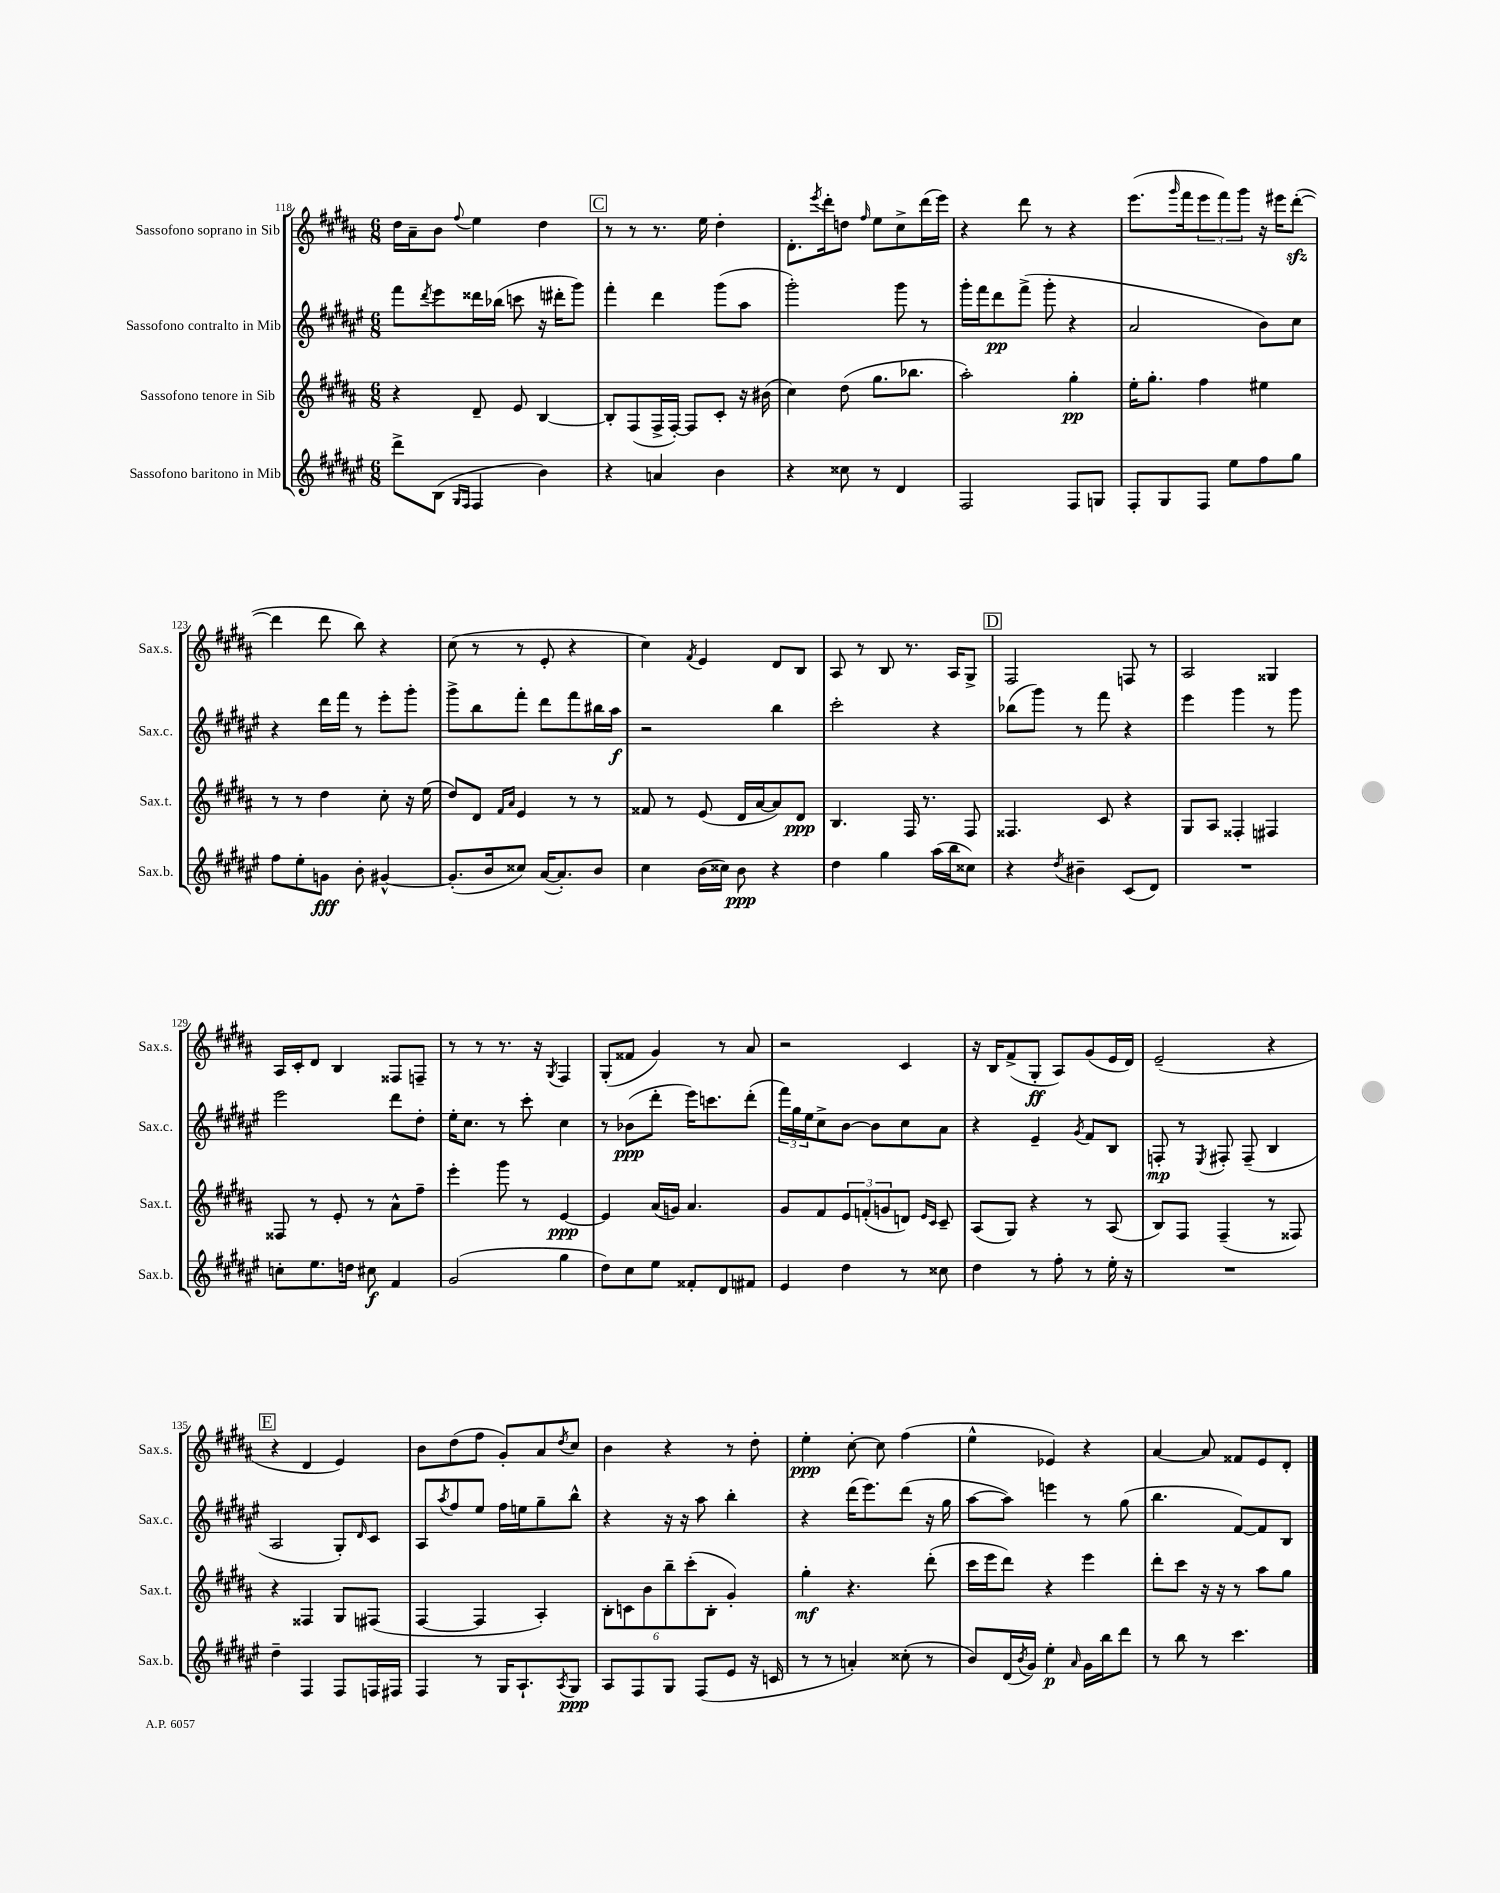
<<
\new StaffGroup <<
\new Staff = "s0" \with { instrumentName = "Sassofono soprano in Sib" shortInstrumentName = "Sax.s." } {
    \clef treble \key b \major \numericTimeSignature \time 6/8
    dis''16 ais'16-- b'8 \appoggiatura { fis''8 } e''4 dis''4 |
    \mark \markup { \box "C" } r8 r8 r8. e''16 dis''4-. |
    dis'8.-. \acciaccatura { e'''8 } dis'''16-. d''8 \grace { fis''16 } e''8 cis''8-> dis'''16( e'''16) |
    r4 dis'''8 r8 r4 |
    e'''8.( \grace { gis'''16 } fis'''16 \tuplet 3/2 { e'''8 fis'''8) gis'''8 } r16 eis'''16 dis'''8~-.\sfz( |
    dis'''4 dis'''8 b''8) r4 |
    cis''8( r8 r8 e'8-. r4 |
    cis''4) \acciaccatura { fis'8 } e'4 dis'8 b8 |
    ais8 r8 b8 r8. ais16 gis8-> |
    \mark \markup { \box "D" } fis2 f8 r8 |
    ais2 gisis4 |
    ais16 cis'16-. dis'8 b4 fisis8 f8-- |
    r8 r8 r8. r16 \acciaccatura { gis8 } fis4 |
    gis8-.( fisis'8 gis'4) r8 ais'8 |
    r2 cis'4 |
    r16 b16 fis'8->( gis8-.\ff ais8) gis'8( e'16 dis'16) |
    e'2--( r4 |
    \mark \markup { \box "E" } r4 dis'4 e'4) |
    b'8 dis''8( fis''8 gis'8-.) ais'8 \acciaccatura { dis''8 } cis''8 |
    b'4 r4 r8 dis''8-. |
    e''4-.\ppp cis''8~-. cis''8 fis''4( |
    e''4-^ ees'4) r4 |
    ais'4~ ais'8 fisis'8 e'8 dis'8-. \bar "|." |
}
\new Staff = "s1" \with { instrumentName = "Sassofono contralto in Mib" shortInstrumentName = "Sax.c." } {
    \clef treble \key fis \major \numericTimeSignature \time 6/8
    fis'''8 \acciaccatura { dis'''8 } eis'''8 disis'''16 bes''16( c'''8 r16 dis'''16-. gis'''8) |
    \mark \markup { \box "C" } fis'''4-. dis'''4 gis'''8( ais''8 |
    gis'''2-.) gis'''8 r8 |
    gis'''16-. fis'''16 dis'''8\pp fis'''8->( gis'''8-. r4 |
    ais'2 b'8) cis''8 |
    r4 dis'''16 fis'''16 r8 eis'''8-. gis'''8-. |
    gis'''8-> b''8 fis'''8-. dis'''8 fis'''8 bis''16 ais''16\f |
    r2 b''4 |
    cis'''2-. r4 |
    \mark \markup { \box "D" } bes''8( gis'''8) r8 fis'''8 r4 |
    eis'''4 gis'''4 r8 gis'''8 |
    eis'''2 dis'''8 dis''8-. |
    eis''16-. cis''8. r8 cis'''8-. cis''4 |
    r8 bes'8\ppp( dis'''8-. eis'''16) c'''8. dis'''8-.( |
    \tuplet 3/2 { fis'''16) gis''16 eis''16 } cis''8-> b'8~ b'8 cis''8 ais'8 |
    r4 eis'4-- \acciaccatura { gis'8 } fis'8 b8 |
    f8-.\mp r8 \acciaccatura { eis8 } fis8-. fis8--( b4 |
    \mark \markup { \box "E" } ais2 gis8-.) \grace { dis'16 } cis'8 |
    ais8 \acciaccatura { ais''8 } fis''8 eis''8 fis''16 e''16 gis''8-- b''8-^ |
    r4 r16 r16 ais''8 b''4-. |
    r4 dis'''16( eis'''8.) dis'''8( r16 gis''16 |
    ais''8~ ais''8) e'''4 r8 gis''8( |
    b''4. fis'8~) fis'8 b8 \bar "|." |
}
\new Staff = "s2" \with { instrumentName = "Sassofono tenore in Sib" shortInstrumentName = "Sax.t." } {
    \clef treble \key b \major \numericTimeSignature \time 6/8
    r4 dis'8-- e'8 b4~ |
    \mark \markup { \box "C" } b8-. fis8( fis16-> fis16~-.) fis8 cis'8-. r16 bis'16( |
    cis''4) dis''8( gis''8. bes''8. |
    ais''2-.) gis''4-.\pp |
    e''16-. gis''8.-. fis''4 eis''4 |
    r8 r8 dis''4 cis''8-. r16 e''16( |
    dis''8) dis'8 \grace { fis'16 ais'16 } e'4 r8 r8 |
    fisis'8 r8 e'8( dis'16 ais'16~ ais'8) dis'8\ppp |
    b4. fis16 r8. fis8 |
    \mark \markup { \box "D" } fisis4. cis'8 r4 |
    gis8 ais8 fisis4-. fis4 |
    fisis8 r8 e'8-. r8 ais'8-^ fis''8-- |
    e'''4-. gis'''8 r8 e'4~\ppp |
    e'4 ais'16( g'16) ais'4. |
    gis'8 fis'8 \tuplet 3/2 { e'8 f'8-.( g'8 } d'8) \grace { e'16 cis'16 } cis'8-- |
    ais8( gis8) r4 r8 ais8( |
    b8) fis8 fis4--( r8 fisis8) |
    \mark \markup { \box "E" } r4 fisis4 gis8 fis8( |
    fis4~ fis4 ais4-.) |
    \tuplet 6/4 { b8-. c'8 b'8 b''8-- cis'''8-.( b8-. } gis'4-.) |
    gis''4-.\mf r4. dis'''8-.( |
    cis'''16 e'''16 dis'''8) r4 e'''4 |
    dis'''8-. cis'''8 r16 r16 r8 ais''8 gis''8 \bar "|." |
}
\new Staff = "s3" \with { instrumentName = "Sassofono baritono in Mib" shortInstrumentName = "Sax.b." } {
    \clef treble \key fis \major \numericTimeSignature \time 6/8
    dis'''8-> b8( \grace { gis16 fis16 } fis4 b'4) |
    \mark \markup { \box "C" } r4 a'4 b'4 |
    r4 cisis''8 r8 dis'4 |
    fis2 fis8 g8 |
    fis8-. gis8 fis8 eis''8 fis''8 gis''8 |
    fis''8 eis''8-. g'8\fff b'8-. gis'4~-^ |
    gis'8.-.( b'16 cisis''8) ais'16~( ais'8.-.) b'8 |
    cis''4 b'16( cisis''16) b'8\ppp r4 |
    dis''4 gis''4 ais''16( b''16 cisis''8) |
    \mark \markup { \box "D" } r4 \acciaccatura { dis''8 } bis'4-- cis'8( dis'8) |
    R2. |
    c''8-. eis''8. d''16 cis''8\f fis'4 |
    gis'2( gis''4 |
    dis''8) cis''8 eis''8 fisis'8-. dis'8 fis'8 |
    eis'4 dis''4 r8 cisis''8 |
    dis''4 r8 fis''8-. r8 eis''16-. r16 |
    R2. |
    \mark \markup { \box "E" } dis''4-- fis4 fis8 f16 fis16 |
    fis4 r8 gis16 ais8.-! \acciaccatura { ais8 } gis8\ppp |
    ais8 fis8 gis8 fis8( eis'8 r16 c'16 |
    r8 r8 a'4-.) cisis''8-.( r8 |
    b'8) dis'16( \acciaccatura { b'8 } gis'16) eis''4-.\p \grace { ais'16 } gis'16 b''16 dis'''8 |
    r8 b''8 r8 cis'''4. \bar "|." |
}
>>
>>
\layout { \context { \Score currentBarNumber = #118 } }
